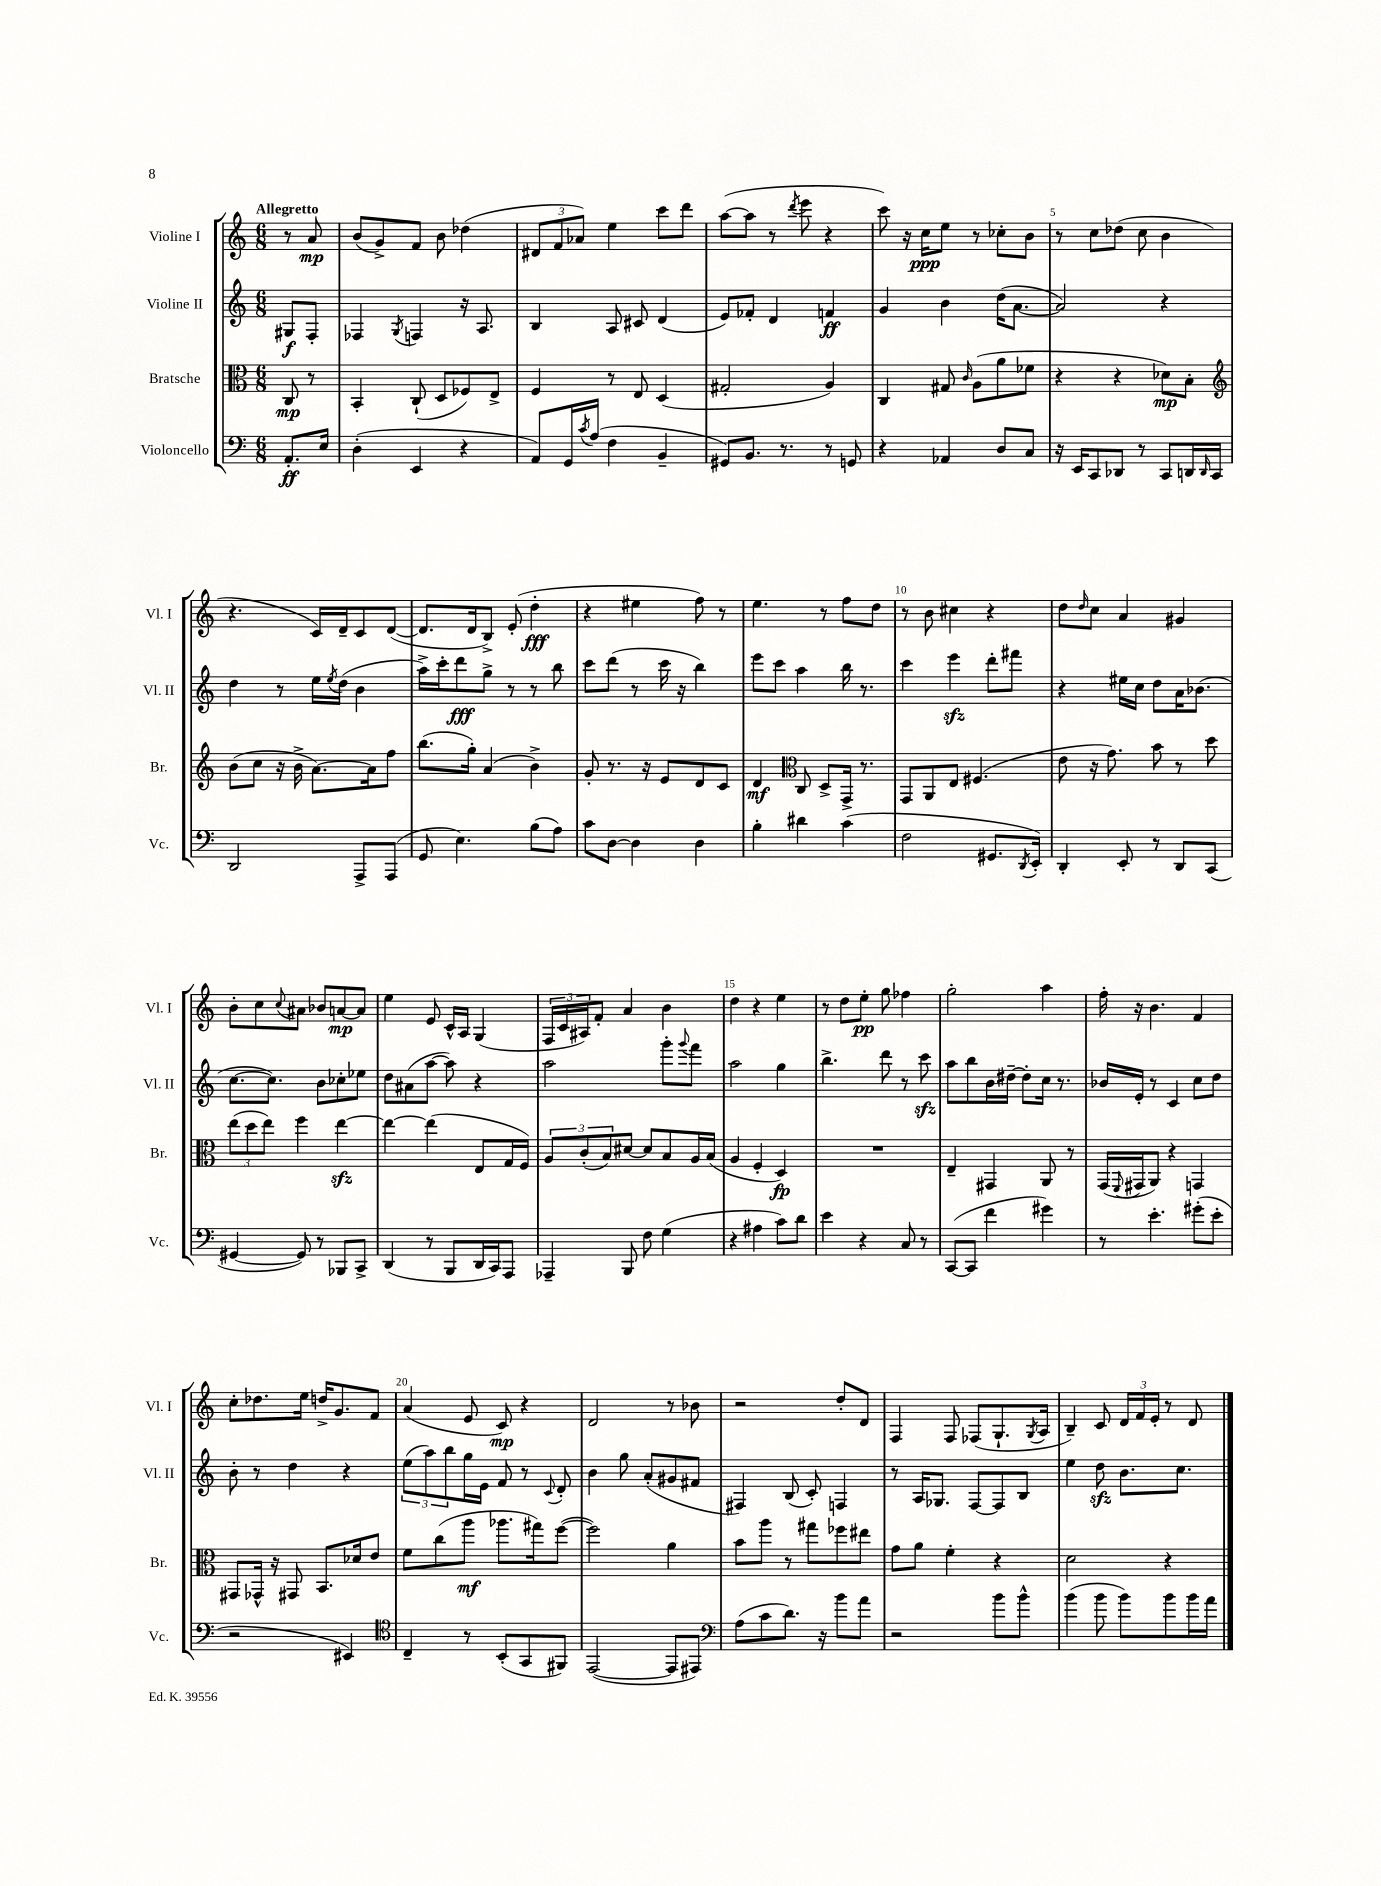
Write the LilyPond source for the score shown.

<<
\new StaffGroup <<
\new Staff = "s0" \with { instrumentName = "Violine I" shortInstrumentName = "Vl. I" } {
    \clef treble \key c \major \numericTimeSignature \time 6/8 \partial 4 \tempo "Allegretto"
    r8 a'8\mp |
    b'8( g'8->) f'8 b'8 des''4( |
    \tuplet 3/2 { dis'8 f'8 aes'8) } e''4 c'''8 d'''8 |
    a''8~( a''8 r8 \acciaccatura { d'''8 } e'''8 r4 |
    c'''8) r16 c''16\ppp e''8 r8 ces''8-. b'8 |
    r8 c''8 des''8( c''8 b'4 |
    r4. c'16) d'16-- c'8 d'8~( |
    d'8. d'16 b8->) e'8-.( d''4-.\fff |
    r4 eis''4 f''8) r8 |
    e''4. r8 f''8 d''8 |
    r8 b'8 cis''4 r4 |
    d''8 \grace { d''16 } c''8 a'4 gis'4 |
    b'8-. c''8 \appoggiatura { c''8 } ais'8 bes'8 a'8~\mp a'8 |
    e''4 e'8 c'16-^ a16 g4( |
    \tuplet 3/2 { f16 c'16 ais16) } f'8-. a'4 b'4 |
    d''4 r4 e''4 |
    r8 d''8 e''8-.\pp g''8 fes''4 |
    g''2-. a''4 |
    f''16-. r16 b'4. f'4 |
    c''8-. des''8. e''16 d''16-> g'8. f'8 |
    a'4( e'8 c'8\mp) r4 |
    d'2 r8 bes'8 |
    r2 d''8-. d'8 |
    f4 f8 fes8( g8.-! \acciaccatura { g8 } a16 |
    b4--) c'8 \tuplet 3/2 { d'16 f'16 e'16-. } r8 d'8 \bar "|." |
}
\new Staff = "s1" \with { instrumentName = "Violine II" shortInstrumentName = "Vl. II" } {
    \clef treble \key c \major \numericTimeSignature \time 6/8 \partial 4
    gis8\f f8-. |
    fes4 \acciaccatura { g8 } f4 r16 a8. |
    b4 a8 cis'8 d'4( |
    e'8) fes'8-. d'4 f'4\ff |
    g'4 b'4 d''16( a'8.~ |
    a'2) r4 |
    d''4 r8 e''16 \acciaccatura { e''8 } d''16( b'4 |
    a''16->) c'''16-. d'''8\fff g''8-> r8 r8 b''8 |
    c'''8 d'''8( r8 c'''16 r16 b''4) |
    e'''8 c'''8 a''4 b''16 r8. |
    c'''4 e'''4\sfz d'''8-. fis'''8 |
    r4 eis''16 c''16 d''8 a'16 bes'8.( |
    c''8.~ c''8.) b'8 ces''8-. ees''8 |
    d''8 ais'8( a''8~ a''8) r4 |
    a''2 g'''8-. \appoggiatura { g'''8 } f'''8 |
    a''2 g''4 |
    b''4.-> d'''8 r8 c'''8\sfz |
    a''8 b''8 b'16 dis''16~-- dis''8-. c''16 r8. |
    bes'16 e'16-. r8 c'4 c''8 d''8 |
    b'8-. r8 d''4 r4 |
    \tuplet 3/2 { e''8( a''8) b''8 } g''16 e'16 f'8 r8 \appoggiatura { c'8 } d'8-. |
    b'4 g''8 a'8-.( gis'8 fis'8 |
    fis4) b8( c'8-.) f4 |
    r8 a16 ges8. f8~ f8 b8 |
    e''4 d''8\sfz b'8. c''8. \bar "|." |
}
\new Staff = "s2" \with { instrumentName = "Bratsche" shortInstrumentName = "Br." } {
    \clef alto \key c \major \numericTimeSignature \time 6/8 \partial 4
    c8\mp r8 |
    b,4-. c8-!( d8 fes8) e8-> |
    f4 r8 e8 d4( |
    gis2-. a4) |
    c4 gis8 \grace { c'16 } a8( a'8 fes'8 |
    r4 r4 des'8\mp) b8-. |
    \clef treble b'8( c''8 r16 b'16-> a'8.~) a'16 f''8 |
    b''8.( g''16-.) a'4( b'4->) |
    g'8-. r8. r16 e'8 d'8 c'8 |
    d'4\mf \clef alto c8 d8-> g,16-> r8. |
    g,8 a,8 e8 fis4.( |
    e'8 r16 g'8.) b'8 r8 d''8 |
    \tuplet 3/2 { e''8( d''8 e''8) } f''4 e''4~\sfz |
    e''4~ e''4( e8 g16 f16) |
    \tuplet 3/2 { a8 c'8-.( b8) } dis'8~ dis'8 b8 a16 b16( |
    a4 f4-. d4\fp) |
    R2. |
    e4-- gis,4 a,8 r8 |
    g,16( \appoggiatura { f,8 } gis,16 a,8) r4 g,4 |
    gis,8 ges,16-^ r16 gis,8 b,8. des'16 e'8 |
    f'8 c''8( a''8\mf aes''8. gis''16) f''8~( |
    f''2) a'4 |
    b'8 a''8 r8 gis''8 fes''8 eis''8 |
    g'8 a'8 f'4-. r4 |
    d'2 r4 \bar "|." |
}
\new Staff = "s3" \with { instrumentName = "Violoncello" shortInstrumentName = "Vc." } {
    \clef bass \key c \major \numericTimeSignature \time 6/8 \partial 4
    a,8.-.\ff e16 |
    d4-.( e,4 r4 |
    a,8) g,16 \acciaccatura { c'8 } a16( f4 b,4-- |
    gis,8) b,8. r8. r8 g,8 |
    r4 aes,4 d8 c8 |
    r16 e,16 c,8 des,8 r8 c,8 d,16 \grace { d,16 } c,16 |
    d,2 a,,8-> a,,8( |
    g,8 e4.) b8( a8) |
    c'8 d8~ d4 d4 |
    b4-. dis'4 c'4( |
    f2 gis,8. \acciaccatura { d,8 } e,16-.) |
    d,4-. e,8-. r8 d,8 c,8( |
    gis,4~ gis,8) r8 bes,,8 c,8-> |
    d,4( r8 b,,8 d,16 c,16) a,,8 |
    aes,,4-- b,,8 f8 g4( |
    r4 ais4 c'8) d'8 |
    e'4 r4 c8 r8 |
    c,8~( c,8 f'4 gis'4) |
    r8 e'4.-. gis'8-.( e'8-. |
    r2 eis,4) |
    \clef tenor c4-- r8 b,8-.( g,8 fis,8) |
    e,2~( e,8 eis,8) |
    \clef bass a8( c'8 d'8.) r16 b'8 a'8 |
    r2 b'8 b'8-^ |
    b'4( b'8 b'8) b'8 b'16 a'16 \bar "|." |
}
>>
>>
\layout { \context { \Score \override BarNumber.break-visibility = ##(#f #t #t) barNumberVisibility = #(every-nth-bar-number-visible 5) } }
